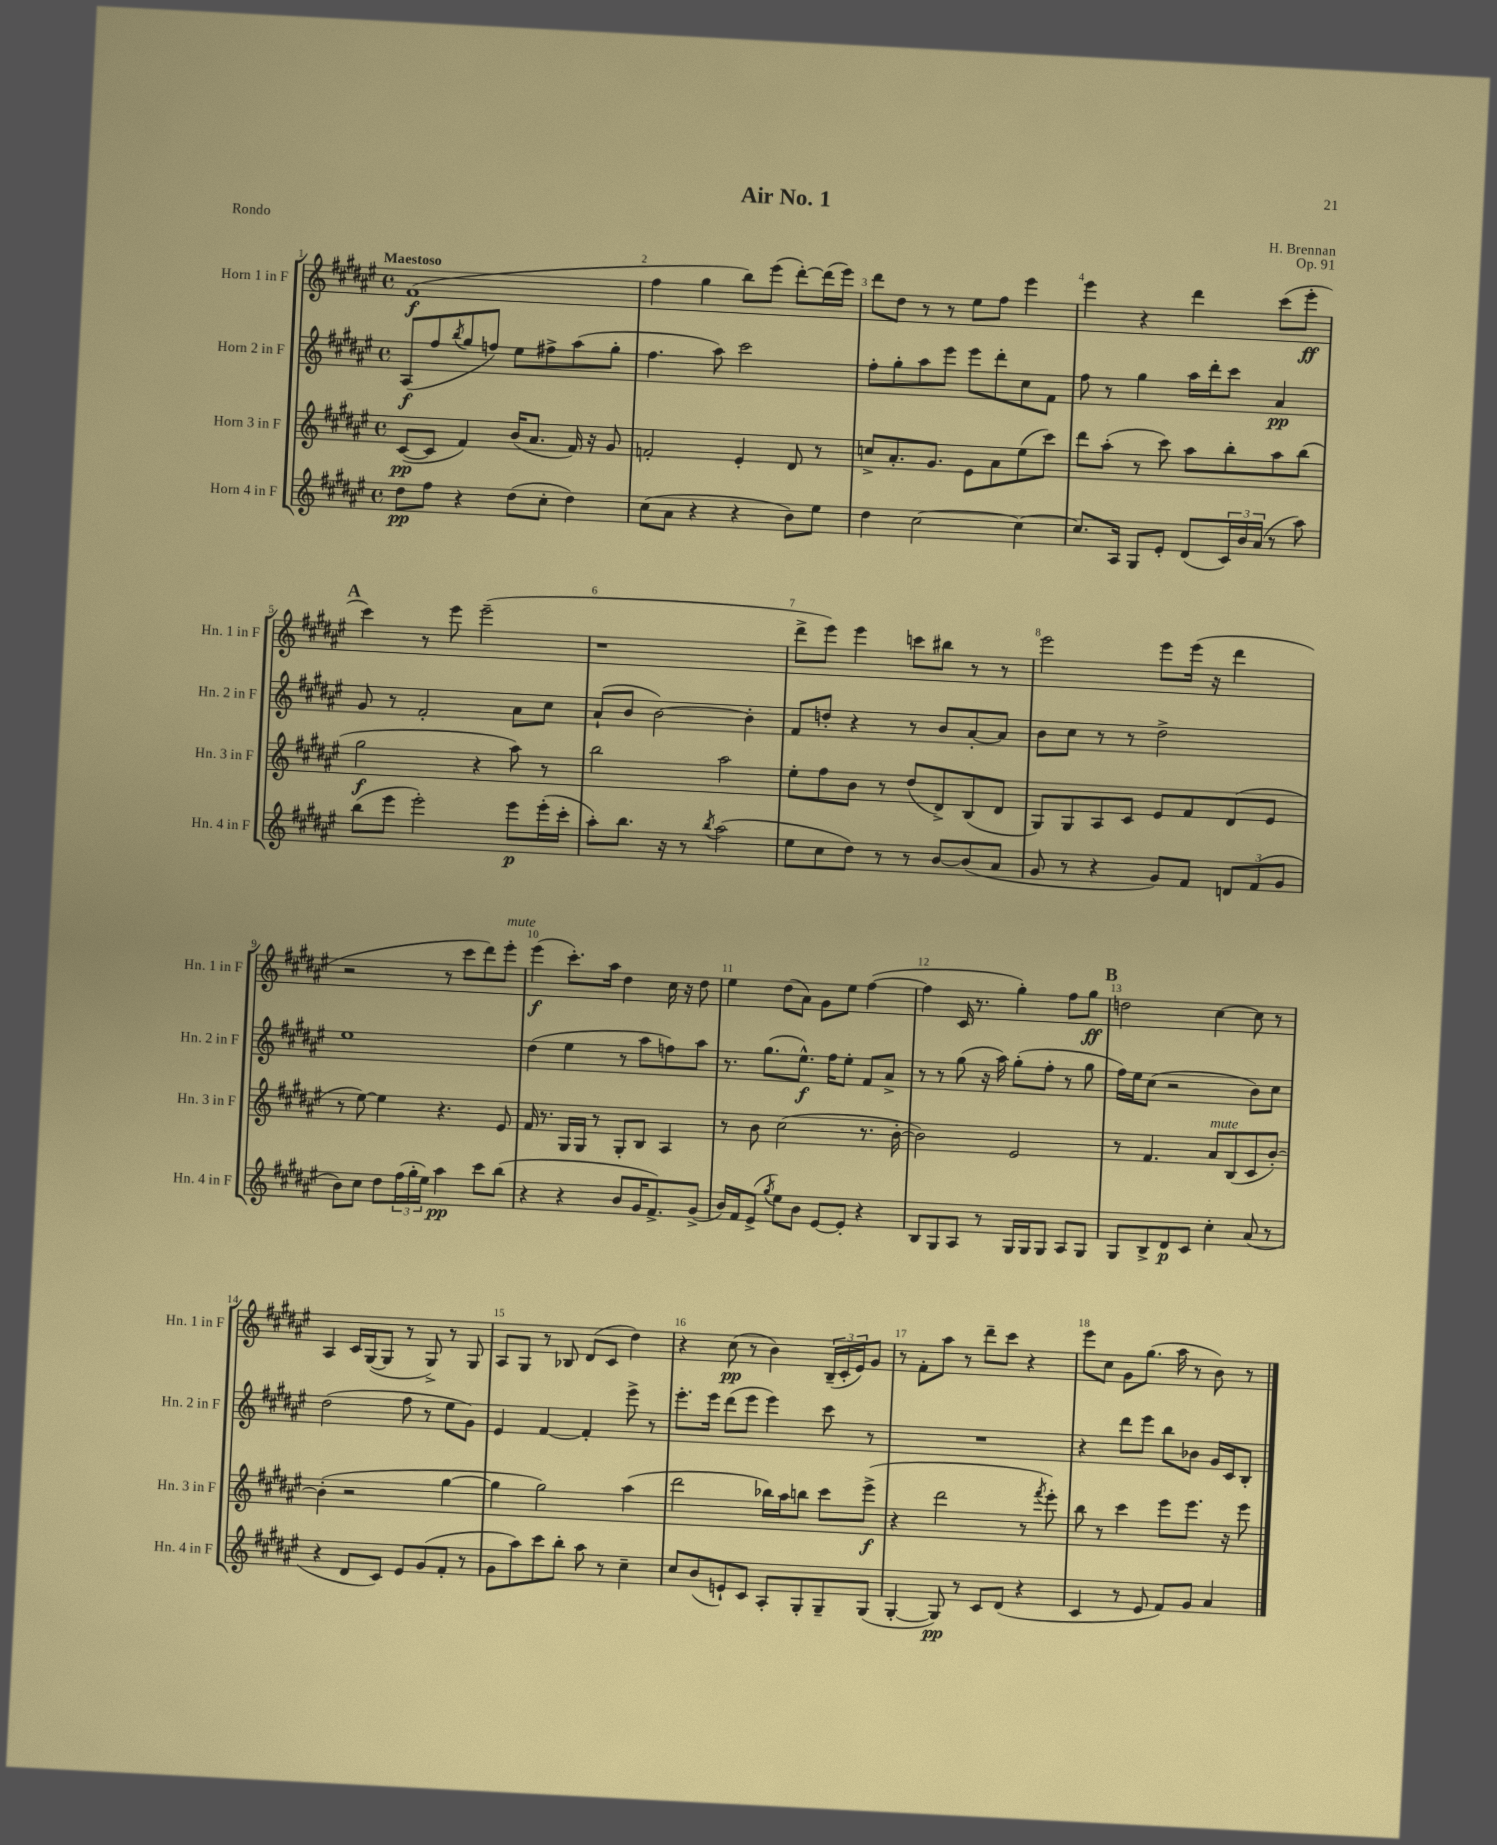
\header { title = "Air No. 1" composer = "H. Brennan" opus = "Op. 91" piece = "Rondo" }
<<
\new StaffGroup <<
\new Staff = "s0" \with { instrumentName = "Horn 1 in F" shortInstrumentName = "Hn. 1 in F" } {
    \clef treble \key fis \major \defaultTimeSignature \time 4/4 \tempo "Maestoso"
    fis'1\f( |
    fis''4 gis''4 b''8) eis'''8( dis'''8~-.) dis'''16( eis'''16) |
    dis'''8 dis''8 r8 r8 eis''8 fis''8 eis'''4 |
    eis'''4 r4 dis'''4 cis'''8( eis'''8-.\ff |
    \mark \markup { \bold "A" } cis'''4) r8 eis'''8 eis'''2--( |
    r1 |
    dis'''8-> eis'''8) eis'''4 c'''8 bis''8 r8 r8 |
    eis'''2 eis'''8 eis'''16( r16 dis'''4 |
    r2 r8 cis'''8 dis'''8) eis'''8-.^\markup { \italic "mute" } |
    eis'''4\f( cis'''8.-.) ais''16 dis''4 cis''16 r16 dis''8 |
    eis''4 dis''8( ais'8) gis'8 eis''8 fis''4~( |
    fis''4 cis'16 r8. gis''4-.) fis''8 gis''8\ff |
    \mark \markup { \bold "B" } d''2 cis''4~ cis''8 r8 |
    ais4 cis'16 gis16~( gis8 r8 gis8->) r8 gis8 |
    ais8 gis8 r8 bes8 dis'8( cis'8 dis''4) |
    r4 cis''8\pp( r8 b'4) \tuplet 3/2 { b16--( cis'16-. eis'16) } gis'8 |
    r8 fis'8-. ais''8 r8 dis'''8-- cis'''8 r4 |
    eis'''8 cis''8 gis'8 gis''8.( ais''16 r8 b'8) r8 \bar "|." |
}
\new Staff = "s1" \with { instrumentName = "Horn 2 in F" shortInstrumentName = "Hn. 2 in F" } {
    \clef treble \key fis \major \defaultTimeSignature \time 4/4
    ais8\f( fis''8 \acciaccatura { b''8 } gis''8 f''8) eis''8 fis''8-> ais''8( gis''8-. |
    fis''4. ais''8) cis'''2 |
    fis''8-. gis''8-. ais''8 eis'''8 eis'''8 dis'''8-. cis''8 fis'8 |
    fis''8 r8 gis''4 ais''16 dis'''16-. cis'''8 ais'4\pp |
    \mark \markup { \bold "A" } gis'8 r8 fis'2-. ais'8 cis''8 |
    ais'8-!( b'8 b'2~) b'4-. |
    fis'8 d''8-. r4 r8 b'8 ais'8~-. ais'8 |
    b'8 cis''8 r8 r8 dis''2-> |
    eis''1 |
    dis''4( eis''4 r8 ais''8 f''8) ais''8 |
    r8. gis''8.( eis''8.-^\f) fis''16 eis''8-. fis'8 ais'8-> |
    r8 r8 gis''8( r16 ais''16) gis''8-.( fis''8-. r8 gis''8 |
    \mark \markup { \bold "B" } fis''16) eis''16 cis''8( r2 b'8) cis''8 |
    dis''2( fis''8 r8 eis''8 gis'8) |
    eis'4 fis'4~ fis'4-. eis'''8-> r8 |
    eis'''8.-. eis'''16 dis'''8( eis'''8 eis'''4) cis'''8 r8 |
    R1 |
    r4 dis'''8 eis'''8 b''8 bes'8 gis'16 cis'16 b8-. \bar "|." |
}
\new Staff = "s2" \with { instrumentName = "Horn 3 in F" shortInstrumentName = "Hn. 3 in F" } {
    \clef treble \key fis \major \defaultTimeSignature \time 4/4
    cis'8~\pp( cis'8 fis'4) b'16( ais'8. fis'16) r16 gis'8 |
    f'2-. eis'4-. dis'8 r8 |
    c''8-> ais'8.-. gis'8. eis'8 ais'8 eis''8( cis'''8) |
    dis'''8 ais''8-.( r8 cis'''8) ais''8 b''8-. ais''8 b''8( |
    \mark \markup { \bold "A" } gis''2\f r4 ais''8) r8 |
    b''2 ais''2 |
    eis''8-. fis''8 b'8 r8 dis''8( dis'8->) b8( dis'8 |
    gis8) gis8 ais8 cis'8 eis'8 fis'8 dis'8( eis'8 |
    r8 eis''8~) eis''4 r4. eis'8 |
    fis'16 r8. gis16 gis16 r8 gis8-. b8 ais4 |
    r8 b'8 cis''2( r8. b'16~-. |
    b'2) eis'2 |
    \mark \markup { \bold "B" } r8 fis'4. ais'8^\markup { \italic "mute" } b8( cis'8 b'8~-.) |
    b'4-.( r2 gis''4~ |
    gis''4 gis''2) ais''4( |
    dis'''2 bes''16) ais''16 b''8 cis'''8 eis'''8->\f( |
    r4 dis'''2 r8 \acciaccatura { fis'''8 } eis'''8-.) |
    b''8 r8 cis'''4 eis'''8 eis'''8. r16 eis'''8 \bar "|." |
}
\new Staff = "s3" \with { instrumentName = "Horn 4 in F" shortInstrumentName = "Hn. 4 in F" } {
    \clef treble \key fis \major \defaultTimeSignature \time 4/4
    dis''8\pp fis''8 r4 dis''8( cis''8-. dis''4) |
    cis''8( ais'8 r4 r4 b'8) eis''8 |
    dis''4 cis''2~ cis''4~ |
    cis''8. ais16 gis8 eis'8-. dis'8( \tuplet 3/2 { cis'16) b'16 ais'16( } r8 ais''8) |
    \mark \markup { \bold "A" } b''8( eis'''8 eis'''2-.) eis'''8\p eis'''16-.( cis'''16-. |
    ais''8-.) b''8. r16 r8 \acciaccatura { b''8 } ais''2( |
    eis''8 cis''8 dis''8) r8 r8 b'8~ b'8( ais'8 |
    gis'8 r8 r4 gis'8) fis'8 \tuplet 3/2 { d'8 fis'8( gis'8 } |
    b'8) cis''8 dis''8 \tuplet 3/2 { fis''16( gis''16-. eis''16) } ais''4\pp cis'''8 b''8( |
    r4 r4 b'8 gis'16 fis'8.->) gis'8->( |
    b'16) fis'16 eis'8->( \acciaccatura { gis''8 } eis''8) b'8 eis'8~ eis'8-. r4 |
    b8 gis8 ais8 r8 gis16 gis16 gis8 ais8 gis8 |
    \mark \markup { \bold "B" } gis8 b8-> dis'8\p cis'8 cis''4-. ais'8( r8 |
    r4 dis'8 cis'8) eis'8 gis'8( fis'8-. r8 |
    gis'8 ais''8) cis'''8 b''8-. ais''8 r8 cis''4-- |
    cis''8 b'8( e'8-!) cis'8 ais8-. gis8-. gis8-- gis8( |
    gis4~-. gis8\pp) r8 cis'8 dis'8( r4 |
    cis'4 r8 eis'8 fis'8) gis'8 ais'4 \bar "|." |
}
>>
>>
\layout { \context { \Score \override BarNumber.break-visibility = ##(#f #t #t) barNumberVisibility = #all-bar-numbers-visible } }
